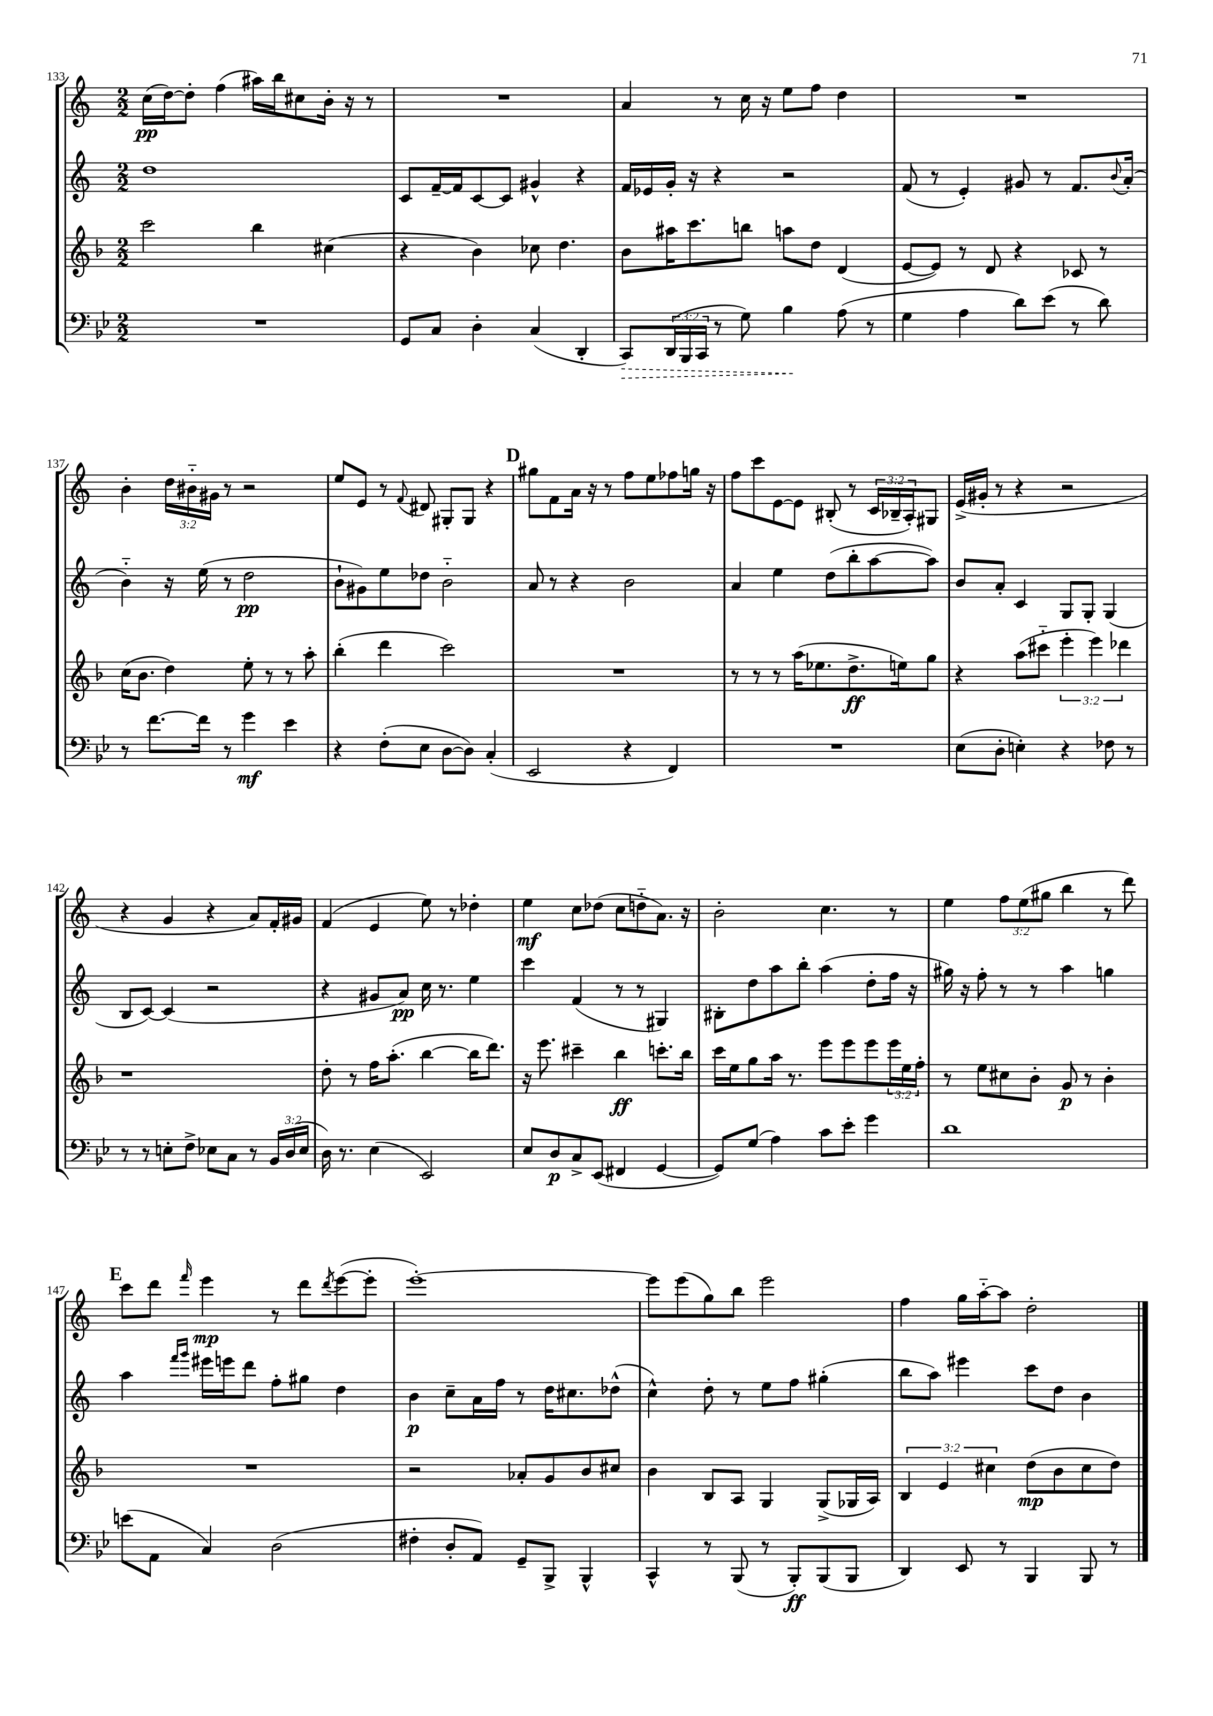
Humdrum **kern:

**kern	**kern	**kern	**kern
*staff4	*staff3	*staff2	*staff1
*clefF4	*clefG2	*clefG2	*clefG2
*k[b-e-]	*k[b-]	*k[]	*k[]
*M2/2	*M2/2	*M2/2	*M2/2
1r	2ccc	1dd	(16cc
.	.	.	[16dd)
.	.	.	8dd']
.	.	.	(4ff
.	4bb-	.	16aa#)
.	.	.	16bb
.	.	.	8cc#
.	(4cc#	.	16b'
.	.	.	16r
.	.	.	8r
=	=	=	=
8GG	4r	8c	1r
8C	.	[16f~	.
.	.	16f]	.
4D'	4b-)	[8c	.
.	.	8c]	.
(4C	8cc-	4g#^^	.
.	4.dd	.	.
4DD'	.	4r	.
=	=	=	=
8CC)	8b-	16f	4a
.	.	16e-	.
(24DD	16aa#	16g'	.
24BBB-	.	.	.
.	8.ccc	16r	.
24CC	.	.	.
8r	.	4r	8r
8G)	8bb	.	16cc
.	.	.	16r
4B-	8aa	2r	8ee
.	8dd	.	8ff
(8A	(4d	.	4dd
8r	.	.	.
=	=	=	=
4G	[8e	(8f	1r
.	8e])	8r	.
4A	8r	4e')	.
.	8d	.	.
8d)	4r	8g#	.
(8e-	.	8r	.
8r	8c-	8.f	.
8d)	8r	.	.
.	.	8qqb	.
.	.	(16a'	.
=	=	=	=
8r	(16cc	4b'~)	4b'
.	8.b-	.	.
[8.f	.	.	.
.	4dd)	16r	24dd
.	.	.	24b#'~
16f]	.	(16ee	.
.	.	.	24g#
8r	.	8r	8r
4g	8ee'	2dd	2r
.	8r	.	.
4e-	8r	.	.
.	8aa'	.	.
=	=	=	=
4r	(4bb-'	8b`	8ee
.	.	8g#)	8e
(8F'	4ddd	8ee	8r
.	.	.	8qqf
8E-	.	8dd-	8d#
[8D	2ccc)	2b'~	8G#'
8D])	.	.	8G#
(4C'	.	.	4r
=	=	=	=
2EE-	1r	8a	8gg#
.	.	8r	8f
.	.	4r	16a
.	.	.	16r
.	.	.	8r
4r	.	2b	8ff
.	.	.	8ee
4FF)	.	.	8ff-
.	.	.	16gg
.	.	.	16r
=	=	=	=
1r	8r	4a	8ff
.	8r	.	8ccc
.	8r	4ee	[8e
.	(16aa	.	8e]
.	8.ee-	.	.
.	.	(8dd	(8B#'
.	8.dd^	8bb'	8r
.	.	[8aa	24c
.	.	.	24B-~
.	16ee)	.	.
.	.	.	24A')
.	8gg	8aa])	8G#
=	=	=	=
(8E-	4r	8b	(16e^
.	.	.	16g#'
8D'	.	8a'	8r
4E')	(8aa	4c	4r
.	8ccc#'~	.	.
4r	6eee'	8G	2r
.	.	8G'	.
.	6eee)	.	.
8F-	.	(4G	.
.	6ddd-	.	.
8r	.	.	.
=	=	=	=
8r	1r	8B	4r
8r	.	[8c)	.
8E'	.	(4c]	4g
8F^	.	.	.
8E-	.	2r	4r
8C	.	.	.
8r	.	.	8a)
24BB-	.	.	16f'
(24D	.	.	.
.	.	.	16g#
24E-	.	.	.
=	=	=	=
16D)	8dd'	4r	(4f
8.r	.	.	.
.	8r	.	.
(4E-	16ff	8g#	4e
.	(8.aa'	.	.
.	.	8a)	.
2EE-)	[4bb-	16cc	8ee)
.	.	8.r	.
.	.	.	8r
.	16bb-]	4ee	4dd-'
.	8.ddd)	.	.
=	=	=	=
8E-	16r	4ccc	4ee
.	8.eee	.	.
8D	.	.	.
8C^	4ccc#~	(4f	8cc
(8EE-	.	.	(8dd-
4FF#	4bb-	8r	8cc
.	.	8r	8dd'~
[4GG	8.ccc'	4G#)	8.a)
.	16bb-	.	16r
=	=	=	=
8GG])	16ccc	8B#'	2b'
.	16ee	.	.
(8G	8gg	8dd	.
4A)	16aa	8aa	.
.	8.r	.	.
.	.	8bb'	.
8c	8eee	(4aa	4.cc
8e-'	8eee	.	.
4g	8eee	8dd'	.
.	24eee	16ff	8r
.	24ee	.	.
.	.	16r	.
.	24ff'	.	.
=	=	=	=
1d	8r	16gg#)	4ee
.	.	16r	.
.	8ee	8ff'	.
.	8cc#	8r	12ff
.	.	.	(12ee
.	8b-'	8r	.
.	.	.	12gg#
.	8g	4aa	4bb
.	8r	.	.
.	4b-'	4gg	8r
.	.	.	8ddd)
=	=	=	=
(8e	1r	4aa	8ccc
8AA	.	.	8ddd
.	.	16qqfff	.
.	.	16qqggg	16qqfff
4C)	.	16eee#	4eee
.	.	16eee	.
.	.	8ddd	.
(2D	.	8ff'	8r
.	.	8gg#	8ddd
.	.	.	8qddd
.	.	4dd	([8eee
.	.	.	8eee']
=	=	=	=
4F#'	2r	4b	[1eee')
8D'	.	8cc~	.
8AA)	.	16a	.
.	.	16ff	.
8GG~	8a-'	8r	.
8BBB-^	8g	16dd	.
.	.	8.cc#	.
4BBB-^^	8b-	.	.
.	8cc#	(8dd-^^	.
=	=	=	=
4CC^^	4b-	4cc^^)	8eee]
.	.	.	(8eee
8r	8B-	8dd'	8gg)
(8BBB-	8A	8r	8bb
8r	4G	8ee	2eee
8BBB-')	.	8ff	.
(8BBB-	(8G^	(4gg#'	.
8BBB-	16G-	.	.
.	16A)	.	.
=	=	=	=
4DD)	6B-	8bb	4ff
.	.	8aa)	.
.	6e	.	.
8EE-	.	4eee#	16gg
.	.	.	[16aa'~
.	6cc#	.	.
8r	.	.	8aa]
4BBB-	(8dd	8ccc	2dd'
.	8b-	8dd	.
8BBB-	8cc#	4b	.
8r	8dd)	.	.
==	==	==	==
*-	*-	*-	*-
